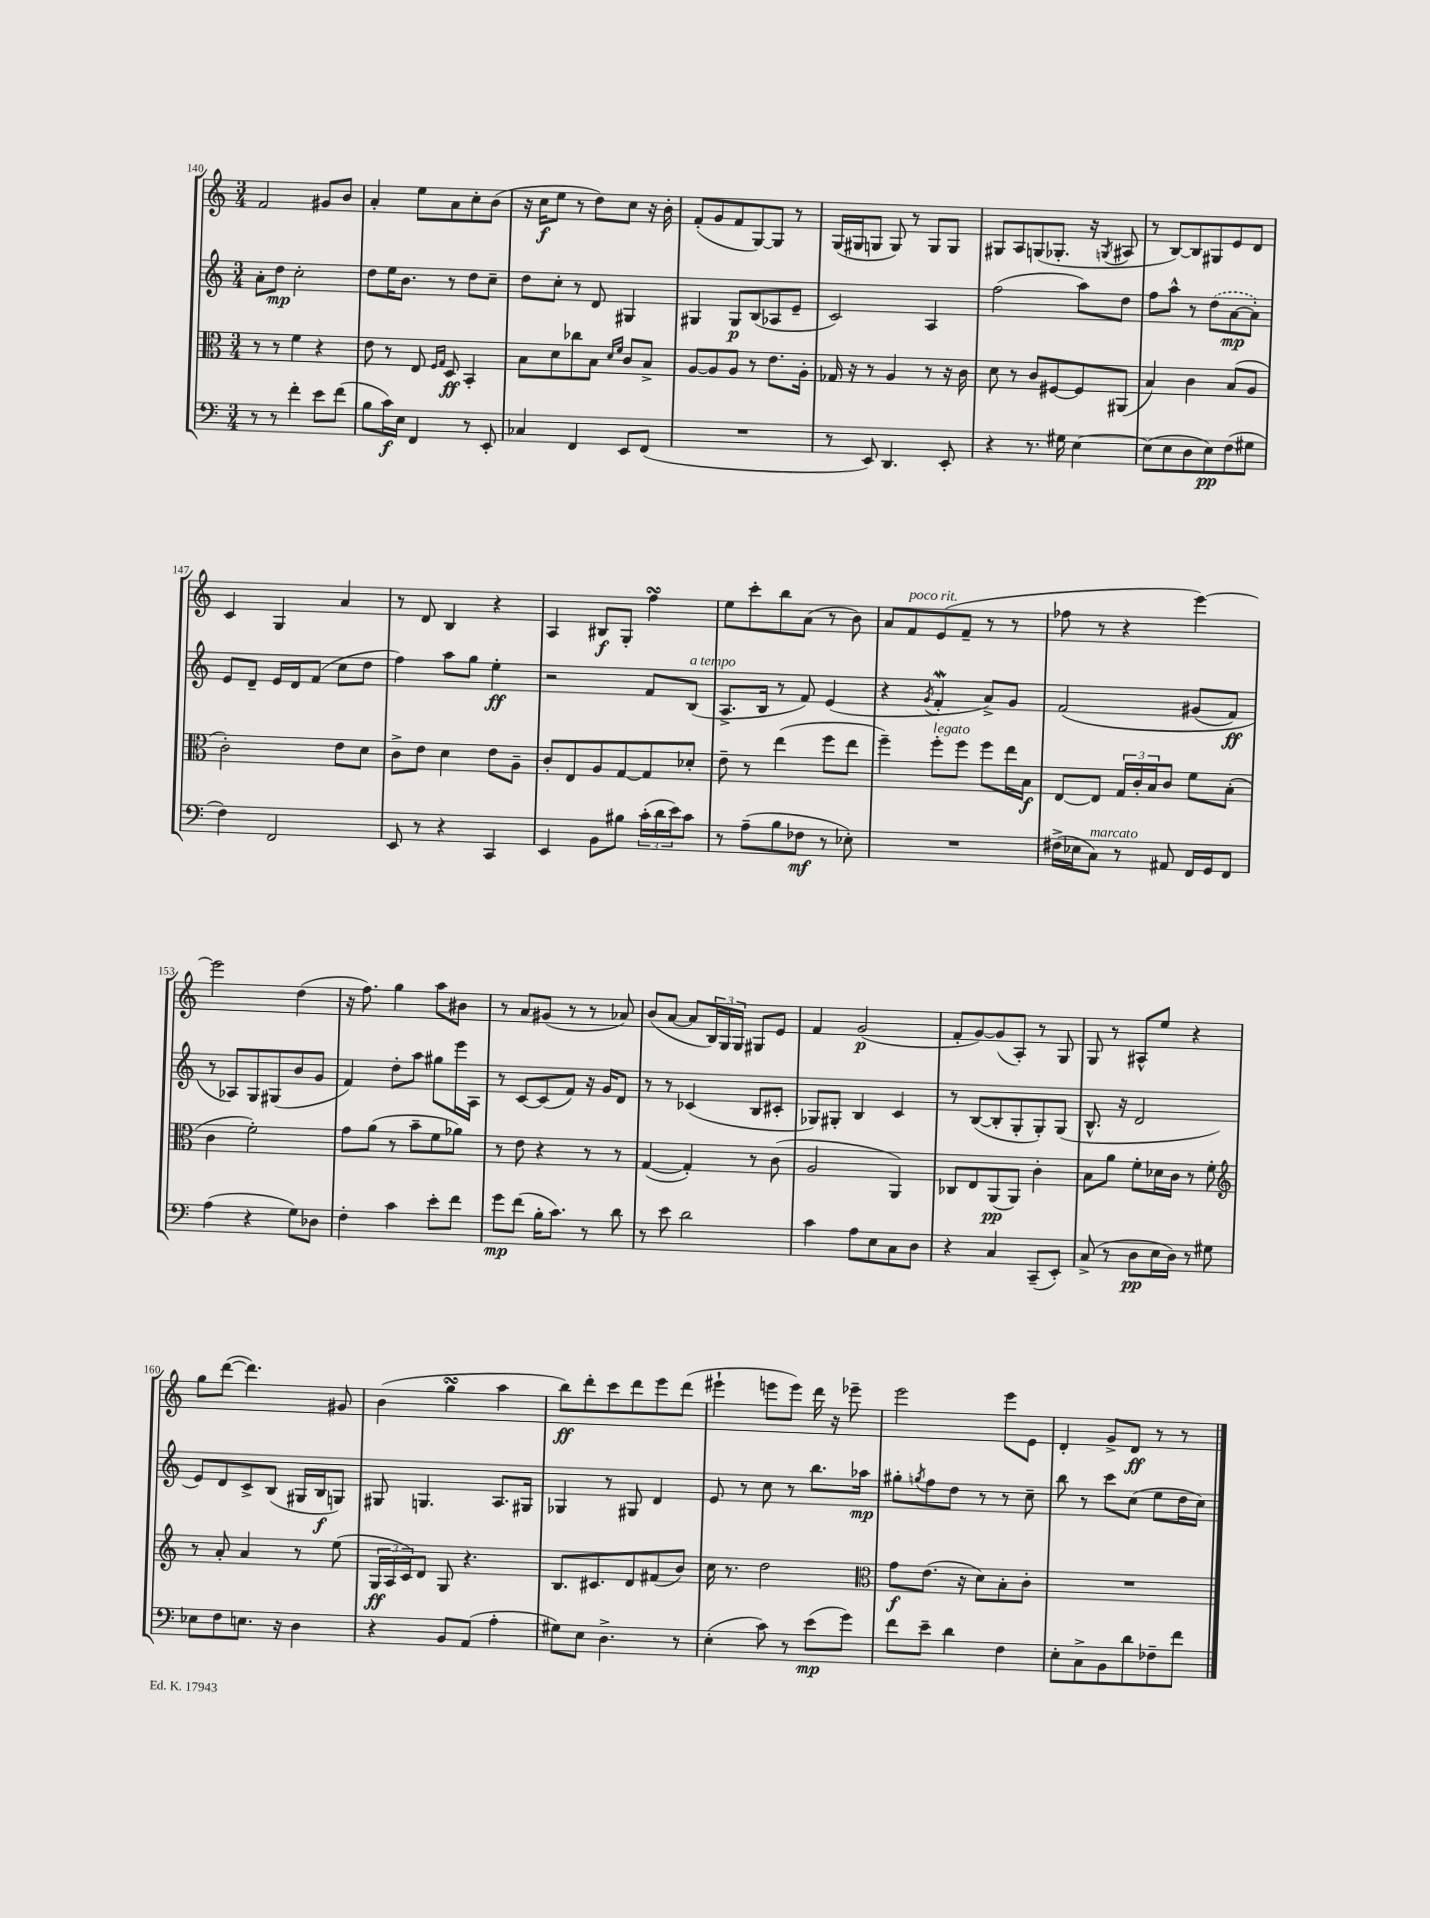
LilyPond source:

<<
\new StaffGroup <<
\new Staff = "s0" {
    \clef treble \key c \major \numericTimeSignature \time 3/4
    f'2 gis'8 b'8 |
    a'4-. e''8 a'8 c''8-. b'8( |
    r16 c''16\f e''8 r8 d''8) c''8 r16 b'16-. |
    f'8-.( g'8 f'8 g8~) g8 r8 |
    g16( gis16 g8 g8) r8 g8 g8 |
    gis8 a8 g8( ges8.-. r16 \acciaccatura { g8 } ais8 |
    r8 b8~) b8 gis8 e'8 d'8 |
    c'4 g4 a'4 |
    r8 d'8 b4 r4 |
    a4 bis8\f g8-. f''4\turn |
    e''8 c'''8-. b''8 a'8( r8 b'8) |
    a'8 f'8^\markup { \italic "poco rit." } e'8( f'8-- r8 r8 |
    fes''8 r8 r4 e'''4~) |
    e'''2 d''4( |
    r16 f''8.) g''4 a''8 bis'8 |
    r8 a'8 gis'8( r8 r8 aes'8) |
    b'8( a'8~ a'8 \tuplet 3/2 { b16) g16 g16 } gis8 e'8 |
    f'4 g'2\p( |
    f'8-. g'8~) g'8( a8-.) r8 g8 |
    g8 r8 ais8-^ e''8 r4 |
    g''8 d'''8~( d'''4.) gis'8 |
    b'4( g''4\turn a''4 |
    b''8\ff) d'''8-. c'''8 d'''8 e'''8 d'''8( |
    eis'''4-! e'''8 e'''8) d'''16 r16 ees'''8-- |
    e'''2 e'''8 e'8 |
    d'4-. g'8-> d'8\ff r8 r8 \bar "|." |
}
\new Staff = "s1" {
    \clef treble \key c \major \numericTimeSignature \time 3/4
    a'8-. d''8\mp c''2-. |
    d''8 e''16 b'8. r8 d''8 c''8-- |
    d''8 c''8-. r8 d'8 gis4 |
    gis4 gis8\p b8( aes8 e'8-- |
    c'2) a4 |
    f''2( a''8) d''8 |
    f''8 a''8-^ r8 \once \slurDashed d''8( a'8~\mp a'8-.) |
    e'8 d'8-- e'16 d'16 f'8( c''8 d''8 |
    f''4) a''8 g''8 e''4-.\ff |
    r2 f'8 b8^\markup { \italic "a tempo" }( |
    a8.-> b16 r8 f'8) e'4( |
    r4 \acciaccatura { g'8 } f'4-.\mordent a'8->) g'8 |
    f'2\( gis'8( f'8\ff) |
    r8 aes8\) g8 gis8( b'8 g'8 |
    f'4) d''8-. a''8 gis''8 e'''16 a16 |
    r8 c'8~ c'8( f'8) r16 g'16 d'8 |
    r8 r8 ces'4( b8 cis'8-. |
    ges8) gis8-. b4 c'4 |
    r8 b8~( b8-. g8-. g8-.) g8( |
    b8.-^ r16 d'2 |
    e'8) d'8 c'8-> b8( gis16 b16\f g8) |
    gis8 g4. a8. gis16 |
    ges4 r8 gis8 d'4 |
    e'8 r8 c''8 r8 b''8. aes''16\mp |
    gis''8-. \acciaccatura { g''8 } f''8 d''8 r8 r8 c''8-- |
    b''8 r8 c'''8 c''8( e''8 d''16 c''16) \bar "|." |
}
\new Staff = "s2" {
    \clef alto \key c \major \numericTimeSignature \time 3/4
    r8 r8 f'4 r4 |
    e'8 r8 e8 \grace { f16 g16 } d8\ff b,4-. |
    b8 d'8 ces''8 b8 \grace { d'16 f'16 } c'8 b8-> |
    a8~ a8 a8 r8 e'8. a16-. |
    ges16 r16 r8 a4 r8 r16 c'16 |
    d'8 r8 c'8 fis8~ fis8 ais,8( |
    b4) c'4 b8( a8 |
    c'2-.) e'8 d'8 |
    c'8-> e'8 d'4 e'8 a8-- |
    c'8-. e8 a8 g8~ g8 des'8-. |
    e'8-- r8 e''4( f''8 e''8 |
    f''4--) f''8-.^\markup { \italic "legato" } f''8 f''8 e''16 b16\f |
    e8~ e8 \tuplet 3/2 { g16 c'16-. b16 } c'8 f'8 b8-.( |
    c'4 f'2-.) |
    g'8 a'8( r8 b'8-- f'8 aes'8) |
    r8 e'8 r4 r8 r8 |
    g4~( g4-.) r8 c'8( |
    a2 a,4) |
    ces8 e8 a,8\pp( a,8) c'4-. |
    b8 a'8 f'8-. des'16 c'16 r8 f'8-. |
    \clef treble r8 a'8-. a'4 r8 e''8( |
    \tuplet 3/2 { g16\ff a16 c'16) } d'8 g8 r4. |
    b8. cis'8. d'8 fis'8( b'8) |
    c''16 r8. d''2 |
    \clef alto g'8\f e'8.( r16 d'8) b8-. c'8-. |
    R2. \bar "|." |
}
\new Staff = "s3" {
    \clef bass \key c \major \numericTimeSignature \time 3/4
    r8 r8 f'4-. e'8 f'8( |
    b8 c'16\f) e16 f,4 r8 e,8-. |
    ces4 f,4 e,8 f,8( |
    R2. |
    r8 e,8) d,4. e,8-. |
    r4 r8. gis16 e4~ |
    e8( e8 d8 e8\pp) f8( gis8 |
    f4) f,2 |
    e,8 r8 r4 c,4 |
    e,4 b,8 bis8 \tuplet 3/2 { c'16-.( d'16 e'16) } c'8 |
    r8 a8--( b8 fes8\mf r8 ees8-.) |
    R2. |
    fis16->( ees16 c8^\markup { \italic "marcato" }) r8 ais,8 f,16 g,16 f,8 |
    a4( r4 g8) des8 |
    f4-. c'4 e'8-. f'8 |
    g'8\mp f'8( b16-. c'8.) r8 d'8 |
    r8 e'8 d'2 |
    c'4 a8 e8 c8 d8 |
    r4 c4 c,8--( e,8-.) |
    c8->( r8 d8\pp e16 d16) r8 gis8 |
    ees8 f8 e8. r16 d4 |
    r4 b,8 a,8( a4-. |
    gis8) e8 d4.-> r8 |
    e4-.( c'8) r8 e'8\mp( g'8) |
    f'8 e'8-- d'4 f4 |
    e8-. c8-> b,8 d'8 fes8-- f'8 \bar "|." |
}
>>
>>
\layout { \context { \Score currentBarNumber = #140 } }
